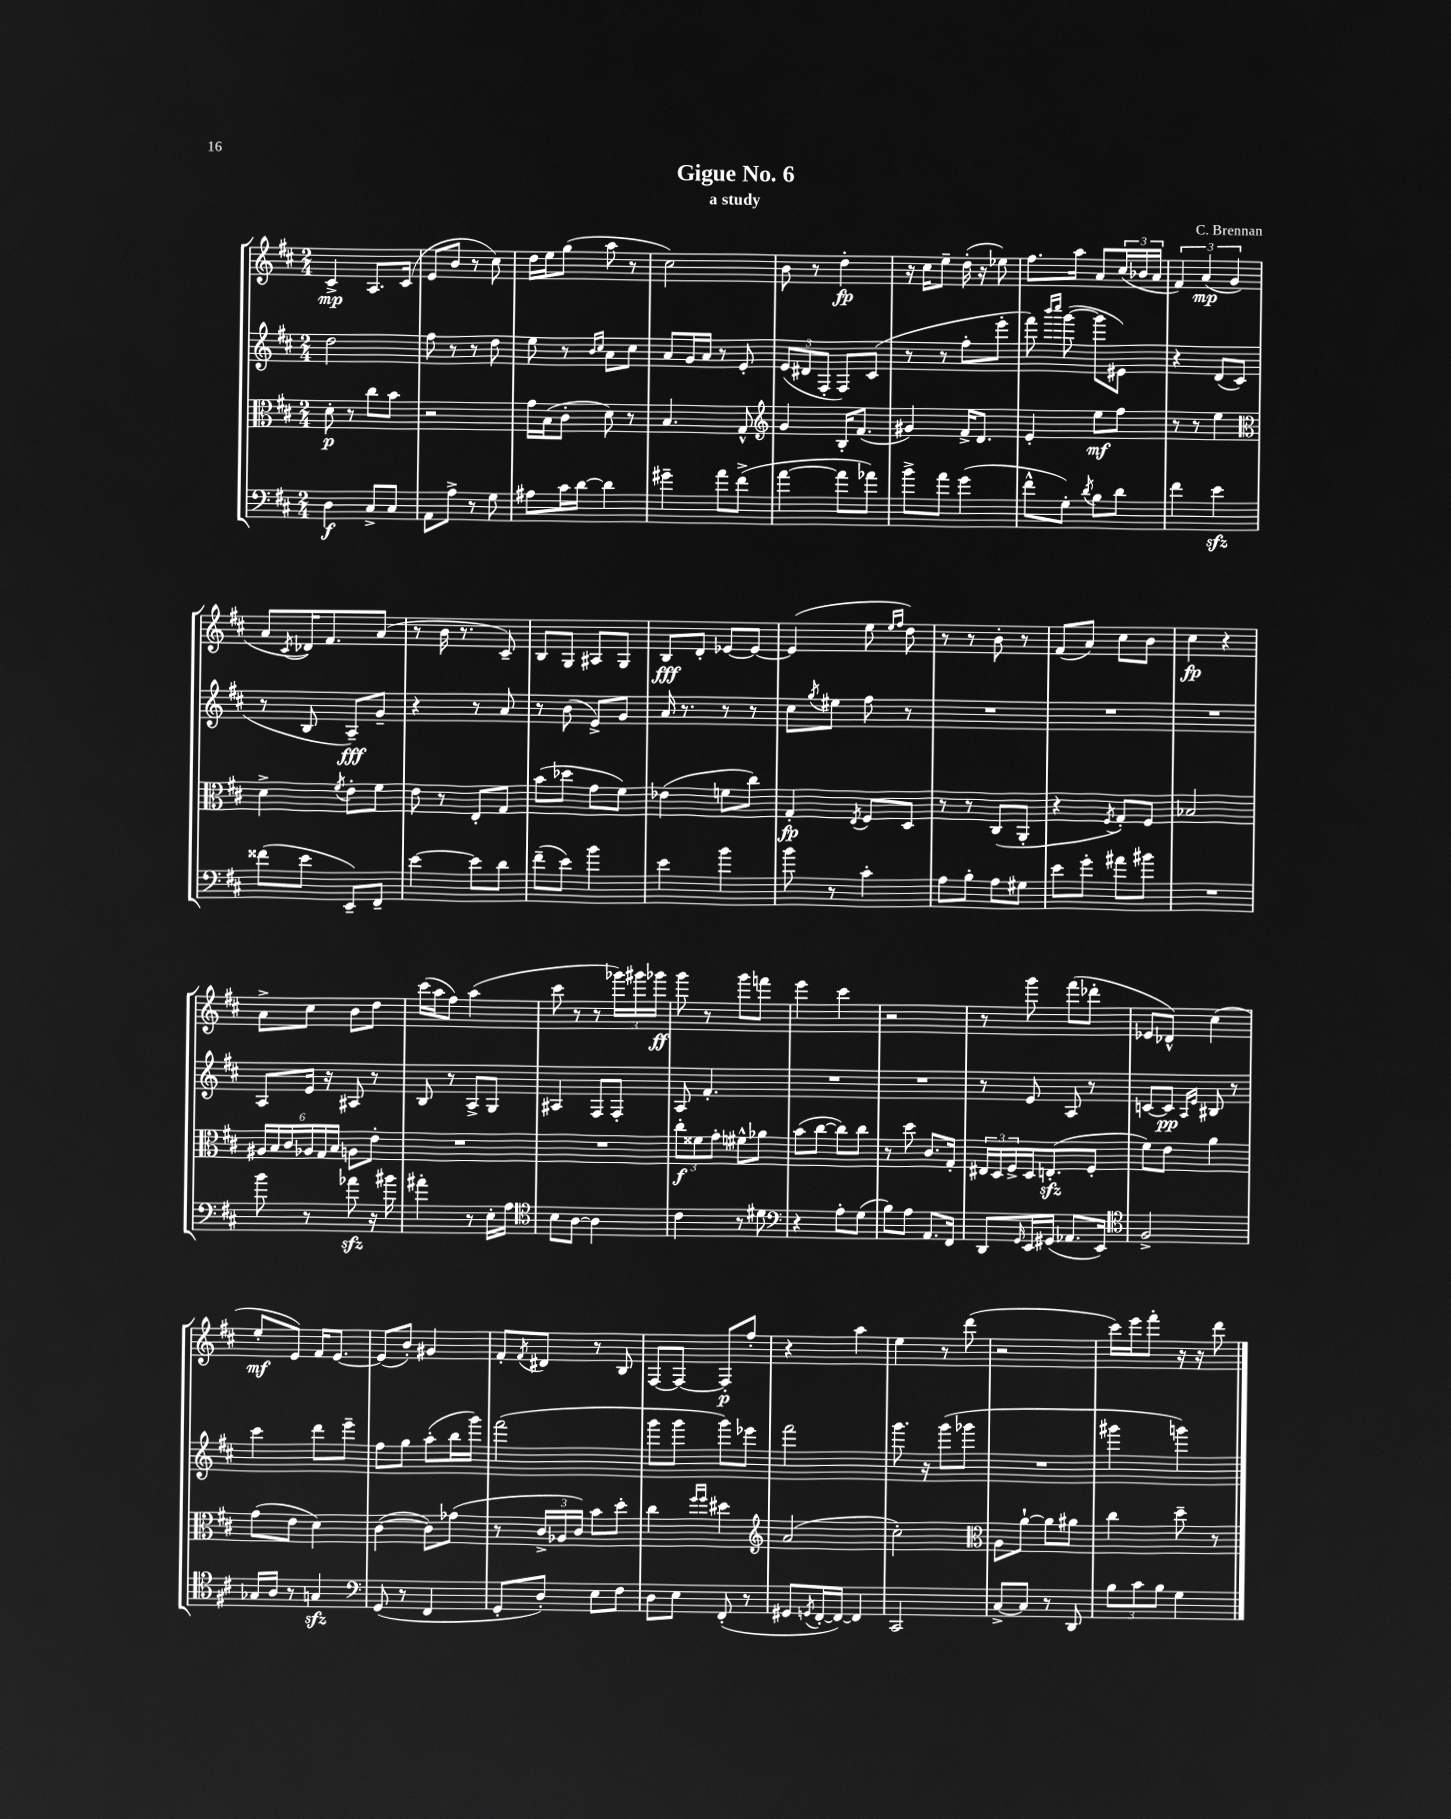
\header { title = "Gigue No. 6" composer = "C. Brennan" subtitle = "a study" }
<<
\new StaffGroup <<
\new Staff = "s0" {
    \clef treble \key d \major \numericTimeSignature \time 2/4
    cis'4->\mp a8. cis'16( |
    e'8 b'8 r8 cis''8) |
    d''16 e''16 g''8( a''8 r8 |
    cis''2) |
    b'8 r8 d''4-.\fp |
    r16 cis''16 e''8-- d''16-.( r16 ees''8) |
    fis''8. a''16 a'8 \tuplet 3/2 { cis''16( bes'16 a'16 } |
    \tuplet 3/2 { fis'4) a'4\mp( g'4 } |
    a'8 \acciaccatura { cis'8 } des'16) fis'8. a'8( |
    r8 b'16 r8. cis'8--) |
    b8 g8 ais8 g8 |
    b8\fff d'8-. ees'8~ ees'8~ |
    ees'4( e''8 \grace { e''16 fis''16 } d''8) |
    r8 r8 b'8-. r8 |
    fis'8( a'8) cis''8 b'8 |
    cis''4\fp r4 |
    a'8-> cis''8 b'8 d''8 |
    cis'''16( a''16 fis''8) a''4( |
    cis'''8 r8 r8 \tuplet 3/2 { ges'''16) gis'''16 ges'''16\ff } |
    g'''8 r8 g'''8 f'''8 |
    e'''4 cis'''4 |
    r2 |
    r8 g'''8 fis'''8( des'''8-. |
    ees'8 des'8-^) cis''4( |
    e''8-.\mf e'8) fis'16 e'8.~ |
    e'8( b'8-.) gis'4 |
    fis'8-. \acciaccatura { fis'8 } dis'8 r8 b8 |
    fis8~ fis8~ fis8-.\p fis''8-. |
    r4 a''4 |
    e''4 r8 d'''8( |
    r2 |
    cis'''16) e'''16 fis'''8-. r16 r16 d'''8 \bar "|." |
}
\new Staff = "s1" {
    \clef treble \key d \major \numericTimeSignature \time 2/4
    d''2 |
    fis''8 r8 r8 d''8 |
    e''8 r8 \grace { b'16 cis''16 } a'8 cis''8 |
    a'8 g'16 a'16 r8 e'8-. |
    \tuplet 3/2 { e'8( dis'8 fis8-. } fis8) cis'8( |
    r8 r8 fis''8-. e'''8-. |
    fis'''8) \grace { b'''16 cis''''16 } g'''8~( g'''8 eis'8) |
    r4 d'8( cis'8 |
    r8 b8 a8--\fff) g'8-- |
    r4 r8 a'8 |
    r8 b'8( e'8->) g'8 |
    a'16 r8. r8 r8 |
    cis''8 \acciaccatura { g''8 } eis''8 fis''8 r8 |
    R2 |
    R2 |
    R2 |
    a8 e'16 r16 ais8 r8 |
    b8 r8 a8-> g8 |
    ais4 fis8 fis8-. |
    a8 fis'4.-. |
    R2 |
    R2 |
    r8 e'8 a8 r8 |
    c'8~ c'8\pp \grace { a16 e'16 } bis8 r8 |
    cis'''4 d'''8 e'''8-- |
    fis''8 g''8 a''8-.( b''16 g'''16) |
    fis'''2( |
    g'''8 g'''8 g'''8) ees'''8 |
    fis'''2 |
    g'''8. r16 g'''8( ges'''8 |
    R2 |
    gis'''4 g'''4) \bar "|." |
}
\new Staff = "s2" {
    \clef alto \key d \major \numericTimeSignature \time 2/4
    d'8-.\p r8 cis''8 b'8 |
    r2 |
    g'16 b16( cis'8-. d'8) r8 |
    b4. g8-^ |
    \clef treble g'4 b16-. fis'8.( |
    gis'4) fis'16-> d'8. |
    e'4-. e''8\mf fis''8 |
    r8 r8 e''4 |
    \clef alto d'4-> \acciaccatura { fis'8 } e'8-. fis'8 |
    e'8 r8 e8-. g8 |
    b'8( des''8 g'8 fis'8) |
    ees'4( f'8 cis''8) |
    g4-.\fp \acciaccatura { e8 } fis8 d8 |
    r8 r8 cis8( a,8-. |
    r4 \acciaccatura { fis8 } g8-.) fis8 |
    bes2 |
    \tuplet 6/4 { ais16 b16 cis'16 aes16 g16 b16 } a8 e'8-. |
    R2 |
    R2 |
    \tuplet 3/2 { cis''8-.\f fisis'8 g'8-. } fis'8-^ aes'8 |
    b'8( cis''8~ cis''8) cis''8 |
    r8 d''8 cis'8. g16-. |
    \tuplet 3/2 { eis16 d16 fis16-> } d16 e8.-.\sfz( fis8-. |
    fis'8) e'8 a'4 |
    g'8( e'8 d'4) |
    cis'4~( cis'8) ges'8( |
    r8 \tuplet 3/2 { cis'16-> aes16 cis'16) } b'8 d''8-. |
    cis''4 \grace { fis''16 fis''16 } dis''4 |
    \clef treble a'2( |
    cis''2-.) |
    \clef alto a8 a'8~-! a'8 ais'8 |
    cis''4 d''8-- r8 \bar "|." |
}
\new Staff = "s3" {
    \clef bass \key d \major \numericTimeSignature \time 2/4
    d4\f cis8-> cis8 |
    a,8 a8-> r8 g8 |
    ais8 cis'16 d'16~ d'4 |
    gis'4-- a'8 fis'8->( |
    a'4~ a'8 aes'8) |
    b'8-> a'8 g'4( |
    fis'8-^ g8-.) \acciaccatura { d'8 } b8 d'8 |
    fis'4 e'4\sfz |
    fisis'8( e'8 e,8--) fis,8-- |
    e'4~ e'8 d'8 |
    fis'8--( e'8) b'4 |
    e'4 b'4 |
    b'8 r8 cis'4-. |
    a8 b8-. a8 gis8 |
    e'8 g'8-. ais'8 bis'8 |
    R2 |
    b'8 r8 aes'8\sfz r16 bis'16 |
    ais'4-. r8 e16-. a16 |
    \clef tenor b8 a8~ a4 |
    cis'4 r8 dis'8 |
    \clef bass r4 a8-. g8( |
    b8) a8 a,8. fis,16 |
    d,8 \grace { g,16 } e,16 gis,16( aes,8. e,16) |
    \clef tenor fis2-> |
    ges16 a16 r8 g4\sfz |
    \clef bass g,8( r8 fis,4 |
    g,8-. d8-.) e8 fis8 |
    d8 e8 fis,8-.( r8 |
    gis,8 \acciaccatura { g,8 } fis,16~-. fis,16~) fis,4 |
    cis,2 |
    cis8~-> cis8 r8 d,8 |
    \tuplet 3/2 { b8 cis'8 b8 } g4 \bar "|." |
}
>>
>>
\layout { \context { \Score \remove "Bar_number_engraver" } }
